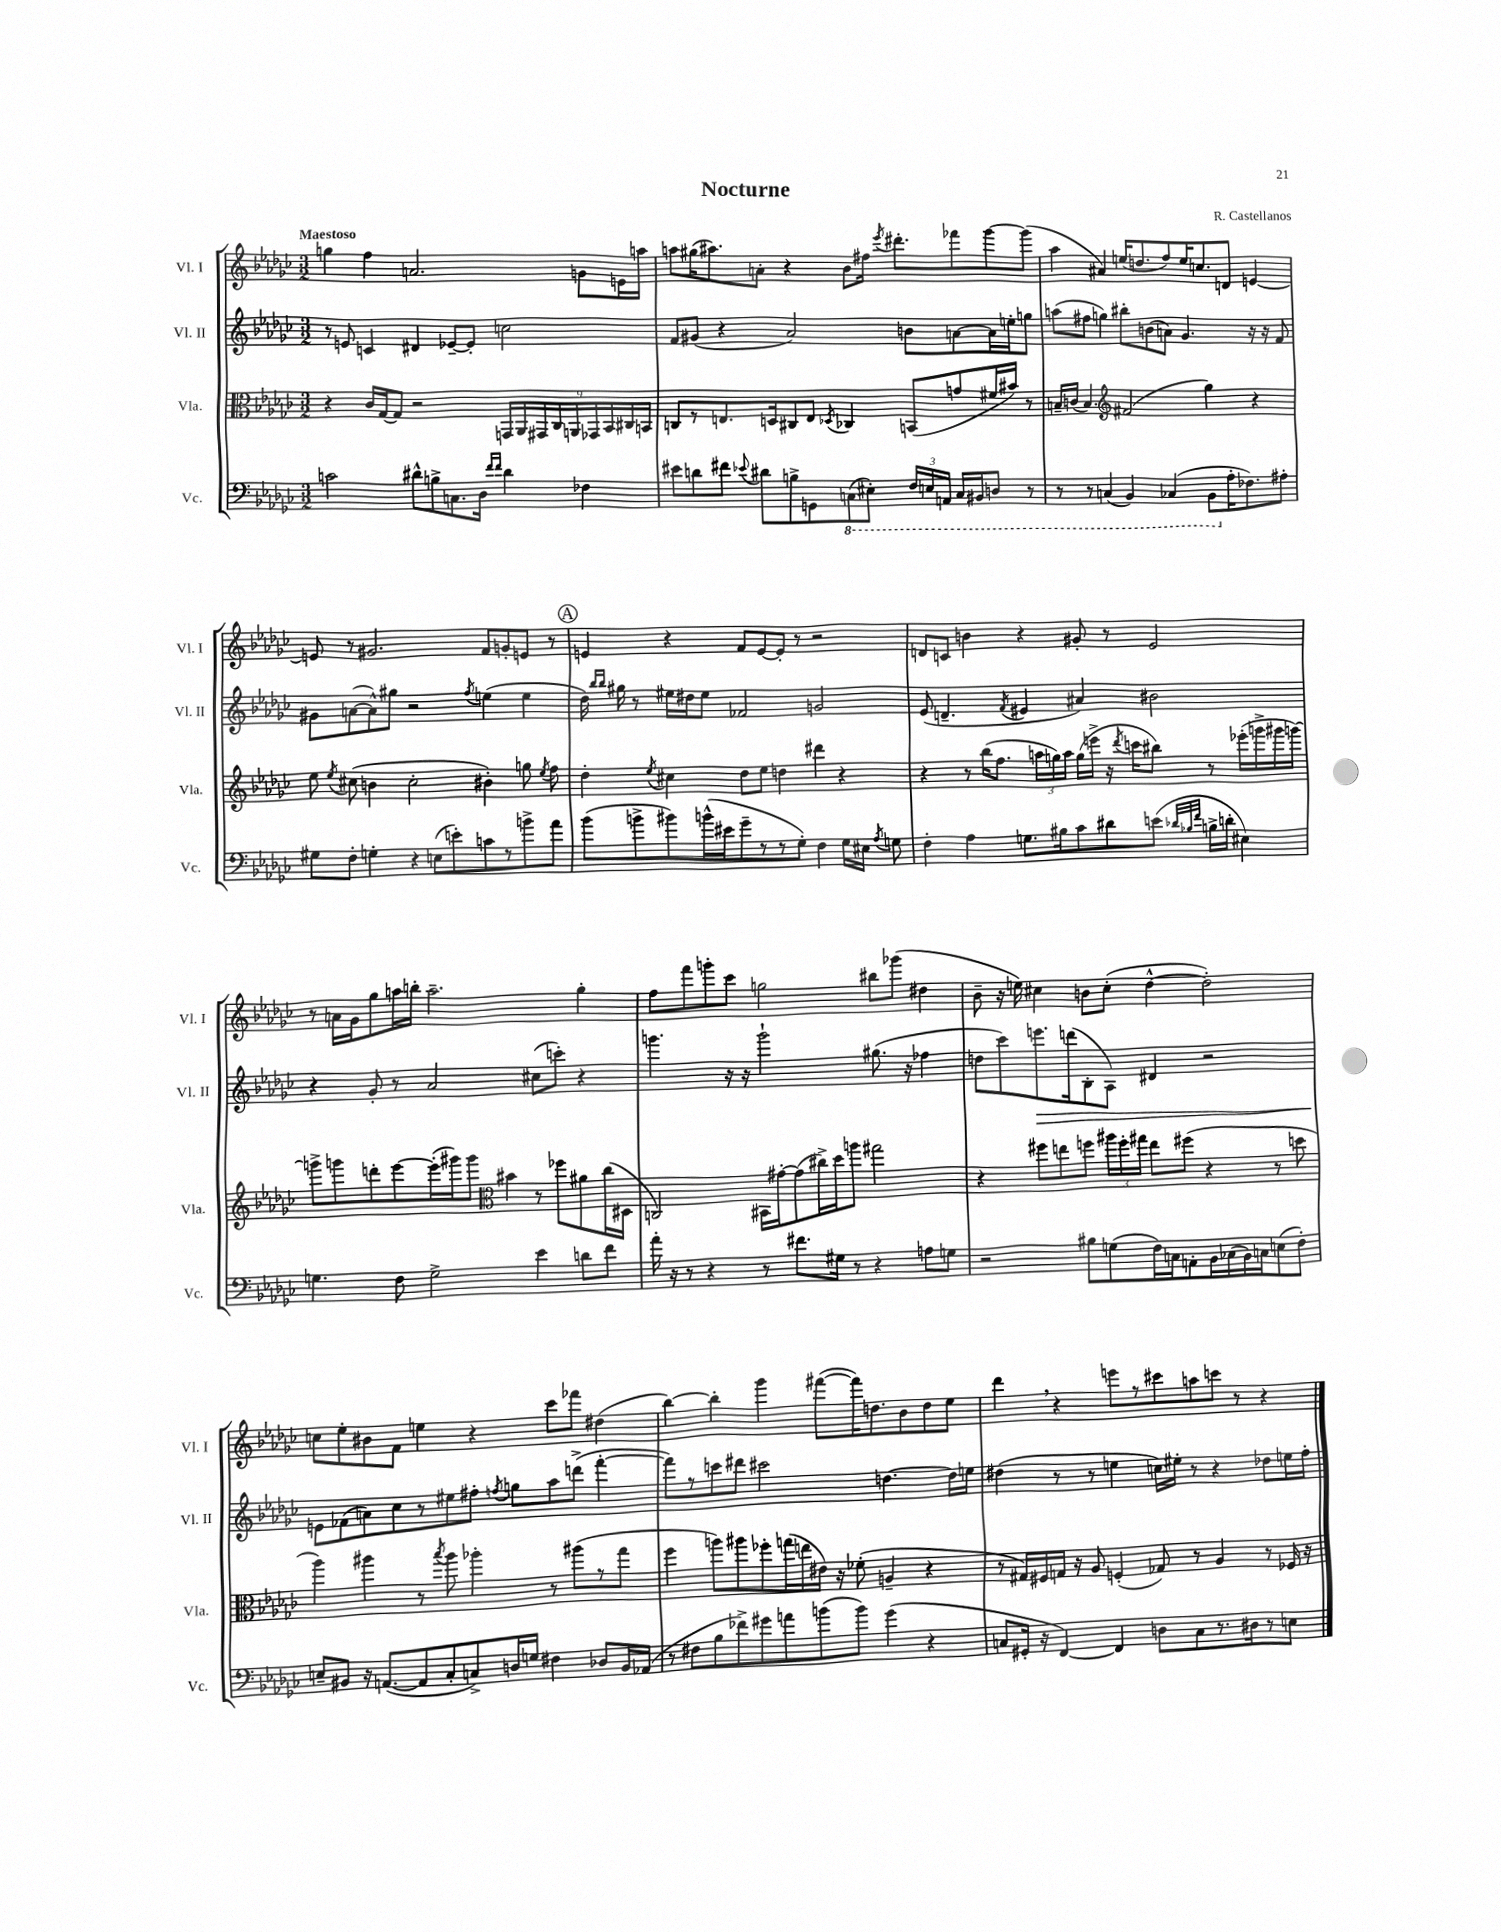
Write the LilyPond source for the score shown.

\header { title = "Nocturne" composer = "R. Castellanos" }
<<
\new StaffGroup <<
\new Staff = "s0" \with { instrumentName = "Vl. I" shortInstrumentName = "Vl. I" } {
    \clef treble \key ges \major \numericTimeSignature \time 3/2 \tempo "Maestoso"
    \autoBeamOff g''4 f''4 a'2. g'8[ e'16 a''16] |
    a''8[ gis''16( ais''8.) a'8]-. r4 bes'8[ fis''16] \acciaccatura { ees'''8 } dis'''8.[-. fes'''8 ges'''8~ ges'''8]( |
    aes''4 ais'4) e''16[( d''8. f''8) e''16 c''8. d'8] e'4~ |
    e'8 r8 gis'2. f'8[ g'8-. e'8] r8 |
    \mark \markup { \circle "A" } e'4 r4 f'8[ e'8~ e'8]-. r8 r2 |
    d'8[ c'8] b'4 r4 gis'8-. r8 ees'2 |
    r8 a'16[ ges'16 ges''8 a''16 b''16]-. a''2.-- ges''4-. |
    f''8[ f'''8 g'''8-. ces'''8] g''2 bis''8[ ges'''8]( dis''4 |
    bes'8-- r16 e''16) cis''4 b'8[ cis''8]-.( des''4~-^ des''2-.) |
    c''8[ ees''8-. bis'8 f'8] e''4 r4 ces'''8[ fes'''8] dis''4( |
    bes''4~) bes''4-. ges'''4 fis'''8[~( fis'''16) d''8. bes'8 d''8 ees''8] |
    des'''4 \breathe r4 e'''8[ r8 cis'''8 a''8 c'''8] r8 r4 \bar "|." |
}
\new Staff = "s1" \with { instrumentName = "Vl. II" shortInstrumentName = "Vl. II" } {
    \clef treble \key ges \major \numericTimeSignature \time 3/2
    \autoBeamOff r8 e'8 c'4 dis'4 ees'8[~-- ees'8]-. c''2 |
    f'8[ gis'8]( r4 aes'2) b'8[ a'8~ a'16 e''16-. g''8] |
    a''8[( fis''8] g''4) bis''8[-. b'8( a'8]) ges'4. r16 r16 f'8 |
    gis'8[ a'8~( a'8-^) gis''8] r2 \acciaccatura { f''8 } e''4( e''4 |
    \mark \markup { \circle "A" } des''16) \grace { bes''16[ bes''16] } gis''16 r8 eis''16[ dis''16 eis''8] fes'2 g'2 |
    ees'8( d'4.-- \acciaccatura { f'8 } eis'4 ais'4) bis'2 |
    r4 ges'8-. r8 aes'2 cis''8[( c'''8]-.) r4 |
    g'''4. r16 r16 g'''2-! gis''8.( r16 fes''4 |
    d''8[ ces'''8) e'''8.\> d'''16( bes8-. aes8]) dis'4 r2 |
    e'8[\! fes'8( a'8) ces''8 r8 eis''8 fis''8]-. \acciaccatura { f''8 } g''8[ aes''8 d'''8]->( f'''4~-. |
    f'''8[) r8 c'''8 dis'''8] cis'''2 d''4.~ d''16[ e''16] |
    dis''4( r8 r8 e''4 c''16[) eis''16]-. r8 r4 des''8[ e''16 f''16]-. \bar "|." |
}
\new Staff = "s2" \with { instrumentName = "Vla." shortInstrumentName = "Vla." } {
    \clef alto \key ges \major \numericTimeSignature \time 3/2
    \autoBeamOff r4 ces'16[ ges16~ ges8] r2 \tuplet 9/8 { g,16[ aes,16 gis,16 ces16 a,16 ges,16 bes,16 cis16 b,16] } |
    c8[ r8 e8. d16 cis8 e8] \acciaccatura { des8 } ces4 b,8[( g'8 fis'16 bis'16]) r8 |
    b16[-- c'16]( b4.) \clef treble fis'2( ges''4) r4 |
    ees''8 \acciaccatura { ees''8 } cis''8( b'4 cis''2-. bis'4-.) g''8 \acciaccatura { ees''8 } f''8 |
    \mark \markup { \circle "A" } des''4-. \acciaccatura { ees''8 } cis''4 des''8[ ees''8] d''4 dis'''4 r4 |
    r4 r8 bes''16[( f''8.] \tuplet 3/2 { a''16[ g''16) a''16] } g''16[( e'''16]-> r16 \acciaccatura { des'''8 } c'''16[ bis''8]) r8 ees'''16[-.( g'''16-> gis'''16 g'''16]~) |
    g'''8[-> g'''8 d'''8-. ees'''8~ ees'''16-.( gis'''16) gis'''8] \clef alto bis'4 r8 fes''8[ ais'8 ces''16( dis16] |
    c2) bis,16[ gis'16~-. gis'8( cis''16->) des''16 a''8] gis''2 |
    r4 fis''8[ e''8 f''8] \tuplet 3/2 { ais''16[ f''16-. gis''16] } e''8[ fis''8]( r4 r8 d''8 |
    aes''4) ais''4 r8 \acciaccatura { bes''8 } ais''8 aes''4-. r8 ais''8[( r8 ges''8] |
    f''4 a''8[) ais''8 fes''8-. g''16( e''16 eis'16]) r16 fes'8-.( a4-- r4 |
    r8 gis16[) fis16 g16] r16 aes8 f4-.( ges8) r8 aes4 r8 fes16 r16 \bar "|." |
}
\new Staff = "s3" \with { instrumentName = "Vc." shortInstrumentName = "Vc." } {
    \clef bass \key ges \major \numericTimeSignature \time 3/2
    \autoBeamOff c'2 dis'8[-^ b8-> c8. des16] \grace { f'16[ f'16] } dis'4 fes4 |
    eis'8[ d'8 fis'8] \appoggiatura { ees'8 } dis'8[ b8-> g,8 \ottava #-1 c,8( eis,8]-.) \tuplet 3/2 { f,16[ e,16 a,,16] } c,16[ bis,,16 d,8] r8 |
    r8 r8 c,4( bes,,4) ces,4( bes,,8[ \ottava #0 aes16-. fes8.) ais8]-. |
    gis8[ f8]-. g4-. r4 e8[( e'8-.) c'8 r8 b'8-> aes'8] |
    \mark \markup { \circle "A" } bes'8[( b'8-> bis'8) b'16-^( eis'16 ges'8-- r8 r8 ges8]-.) f4 ges16[ eis16] \acciaccatura { aes8 } g8 |
    f4-. aes4 g8.[ bis16 ces'8 dis'8 e'8]( \grace { des'32[ bes32 f'32] } b16[-> d'16]-. eis4) |
    g4. f8 g2-> ees'4 d'8[ f'8] |
    aes'16-. r16 r8 r4 r8 fis'8.[ gis16] r8 r4 a8[ g8] |
    r2 bis8[ g8( f16) c16 a,8-. bes,16 ces16( bes,16) c16 e8( f8]-.) |
    e8[-- bis,8] r16 a,8.[~( a,8 ces8-. c8->) d16 g16] fis4 des8[ bis,16 aes,16]( |
    r8 fis8[ bes8 fes'8->) gis'8 a'8 b'8( b'8]) gis'4( r4 |
    c8[ gis,16]-. r16 f,4~) f,4 d8[ c8 r8. dis16 r8 e8] \bar "|." |
}
>>
>>
\layout { \context { \Score \remove "Bar_number_engraver" } }
